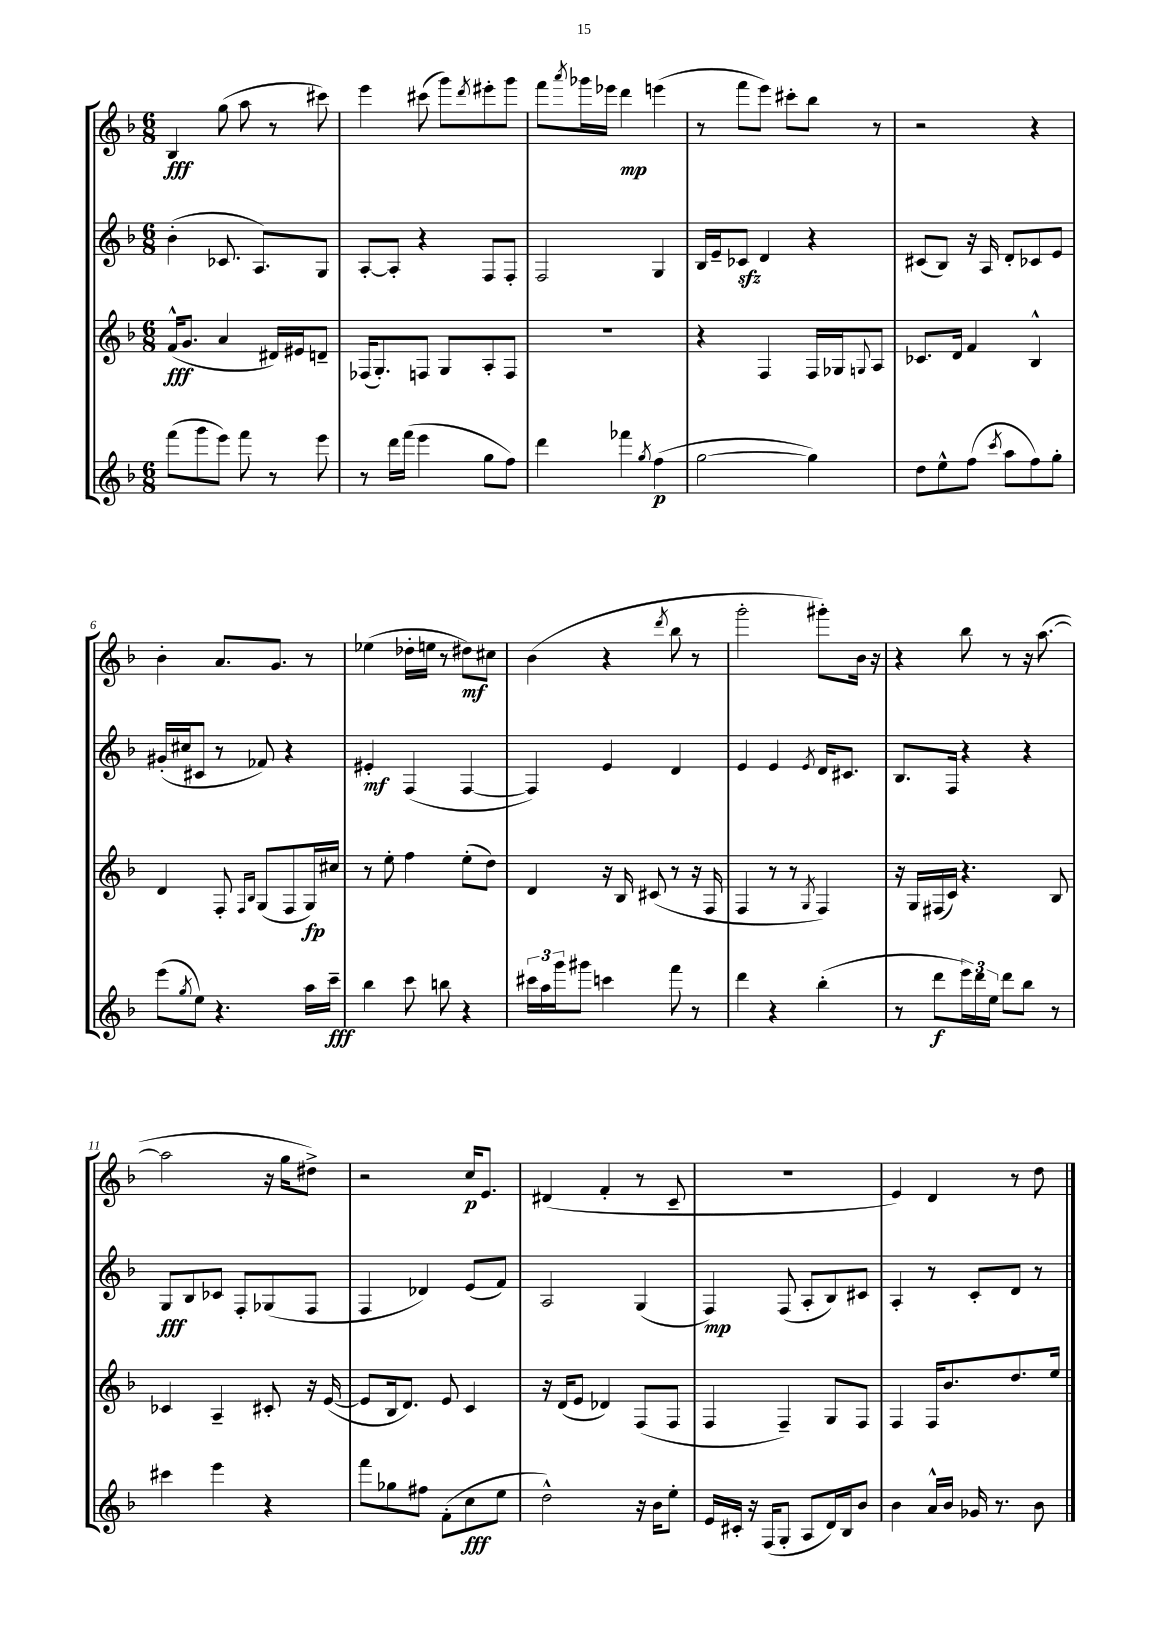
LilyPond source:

<<
\new StaffGroup <<
\new Staff = "s0" {
    \clef treble \key f \major \numericTimeSignature \time 6/8
    bes4\fff g''8( a''8 r8 cis'''8) |
    e'''4 cis'''8( g'''8) \acciaccatura { d'''8 } eis'''8-. g'''8 |
    f'''8 \acciaccatura { a'''8 } ges'''16 ees'''16 d'''4\mp e'''4( |
    r8 f'''8 e'''8) cis'''8-. bes''8 r8 |
    r2 r4 |
    bes'4-. a'8. g'8. r8 |
    ees''4( des''16-. e''16 r8 dis''8\mf) cis''8 |
    bes'4( r4 \acciaccatura { d'''8 } bes''8 r8 |
    g'''2-. gis'''8-.) bes'16 r16 |
    r4 bes''8 r8 r16 a''8.~( |
    a''2 r16 g''16 dis''8->) |
    r2 c''16\p e'8. |
    dis'4( f'4-. r8 c'8-- |
    R2. |
    e'4) d'4 r8 d''8 \bar "|." |
}
\new Staff = "s1" {
    \clef treble \key f \major \numericTimeSignature \time 6/8
    bes'4-.( ces'8. a8.) g8 |
    a8~-. a8-. r4 f8 f8-. |
    f2 g4 |
    bes16 e'16-- ces'8\sfz d'4 r4 |
    cis'8( bes8) r16 a16 d'8-. ces'8 e'8 |
    gis'16-.( cis''16 cis'8 r8 fes'8) r4 |
    eis'4-.\mf f4( f4~ |
    f4) e'4 d'4 |
    e'4 e'4 \acciaccatura { e'8 } d'16 cis'8. |
    bes8. f16 r4 r4 |
    g8\fff bes8 ces'8 f8-. ges8( f8 |
    f4 des'4) e'8( f'8) |
    a2 g4( |
    f4\mp) f8( a8-. bes8) cis'8 |
    a4-. r8 c'8-. d'8 r8 \bar "|." |
}
\new Staff = "s2" {
    \clef treble \key f \major \numericTimeSignature \time 6/8
    f'16-^\fff( g'8. a'4 dis'16) eis'16 d'8-- |
    fes16( g8.-.) f8 g8 a8-. f8 |
    R2. |
    r4 f4 f16 ges16 \appoggiatura { g8 } a8 |
    ces'8. d'16 f'4 bes4-^ |
    d'4 f8-. \grace { f16 bes16 } g8( f8 g16\fp) cis''16 |
    r8 e''8-. f''4 e''8-.( d''8) |
    d'4 r16 bes16 cis'8( r8 r16 f16 |
    f4 r8 r8 \acciaccatura { g8 } f4) |
    r16 g16 fis16( c'16) r4. bes8 |
    ces'4 a4-- cis'8-. r16 e'16~( |
    e'8 bes16 d'8.) e'8 c'4 |
    r16 d'16( e'8 des'4) f8( f8 |
    f4 f4--) g8 f8 |
    f4 f16 bes'8. d''8. e''16 \bar "|." |
}
\new Staff = "s3" {
    \clef treble \key f \major \numericTimeSignature \time 6/8
    f'''8( g'''8 e'''8) f'''8 r8 e'''8 |
    r8 d'''16 f'''16( e'''4 g''8 f''8) |
    d'''4 fes'''4 \acciaccatura { g''8 } f''4\p( |
    g''2~ g''4) |
    d''8 e''8-^ f''8( \acciaccatura { c'''8 } a''8 f''8) g''8-. |
    e'''8( \acciaccatura { g''8 } e''8) r4. a''16 c'''16--\fff |
    bes''4 c'''8 b''8 r4 |
    \tuplet 3/2 { cis'''16 a''16 g'''16 } gis'''8 c'''4 f'''8 r8 |
    d'''4 r4 bes''4-.( |
    r8 d'''8\f \tuplet 3/2 { e'''16) d'''16 e''16 } d'''8 bes''8 r8 |
    cis'''4 e'''4 r4 |
    f'''8 ges''8 fis''8 f'8-.( c''8\fff e''8 |
    d''2-^) r16 bes'16 e''8-. |
    e'16 cis'16-. r16 f16( g8-. a8 d'16) bes16 bes'8 |
    bes'4 a'16-^ bes'16 ges'16 r8. bes'8 \bar "|." |
}
>>
>>
